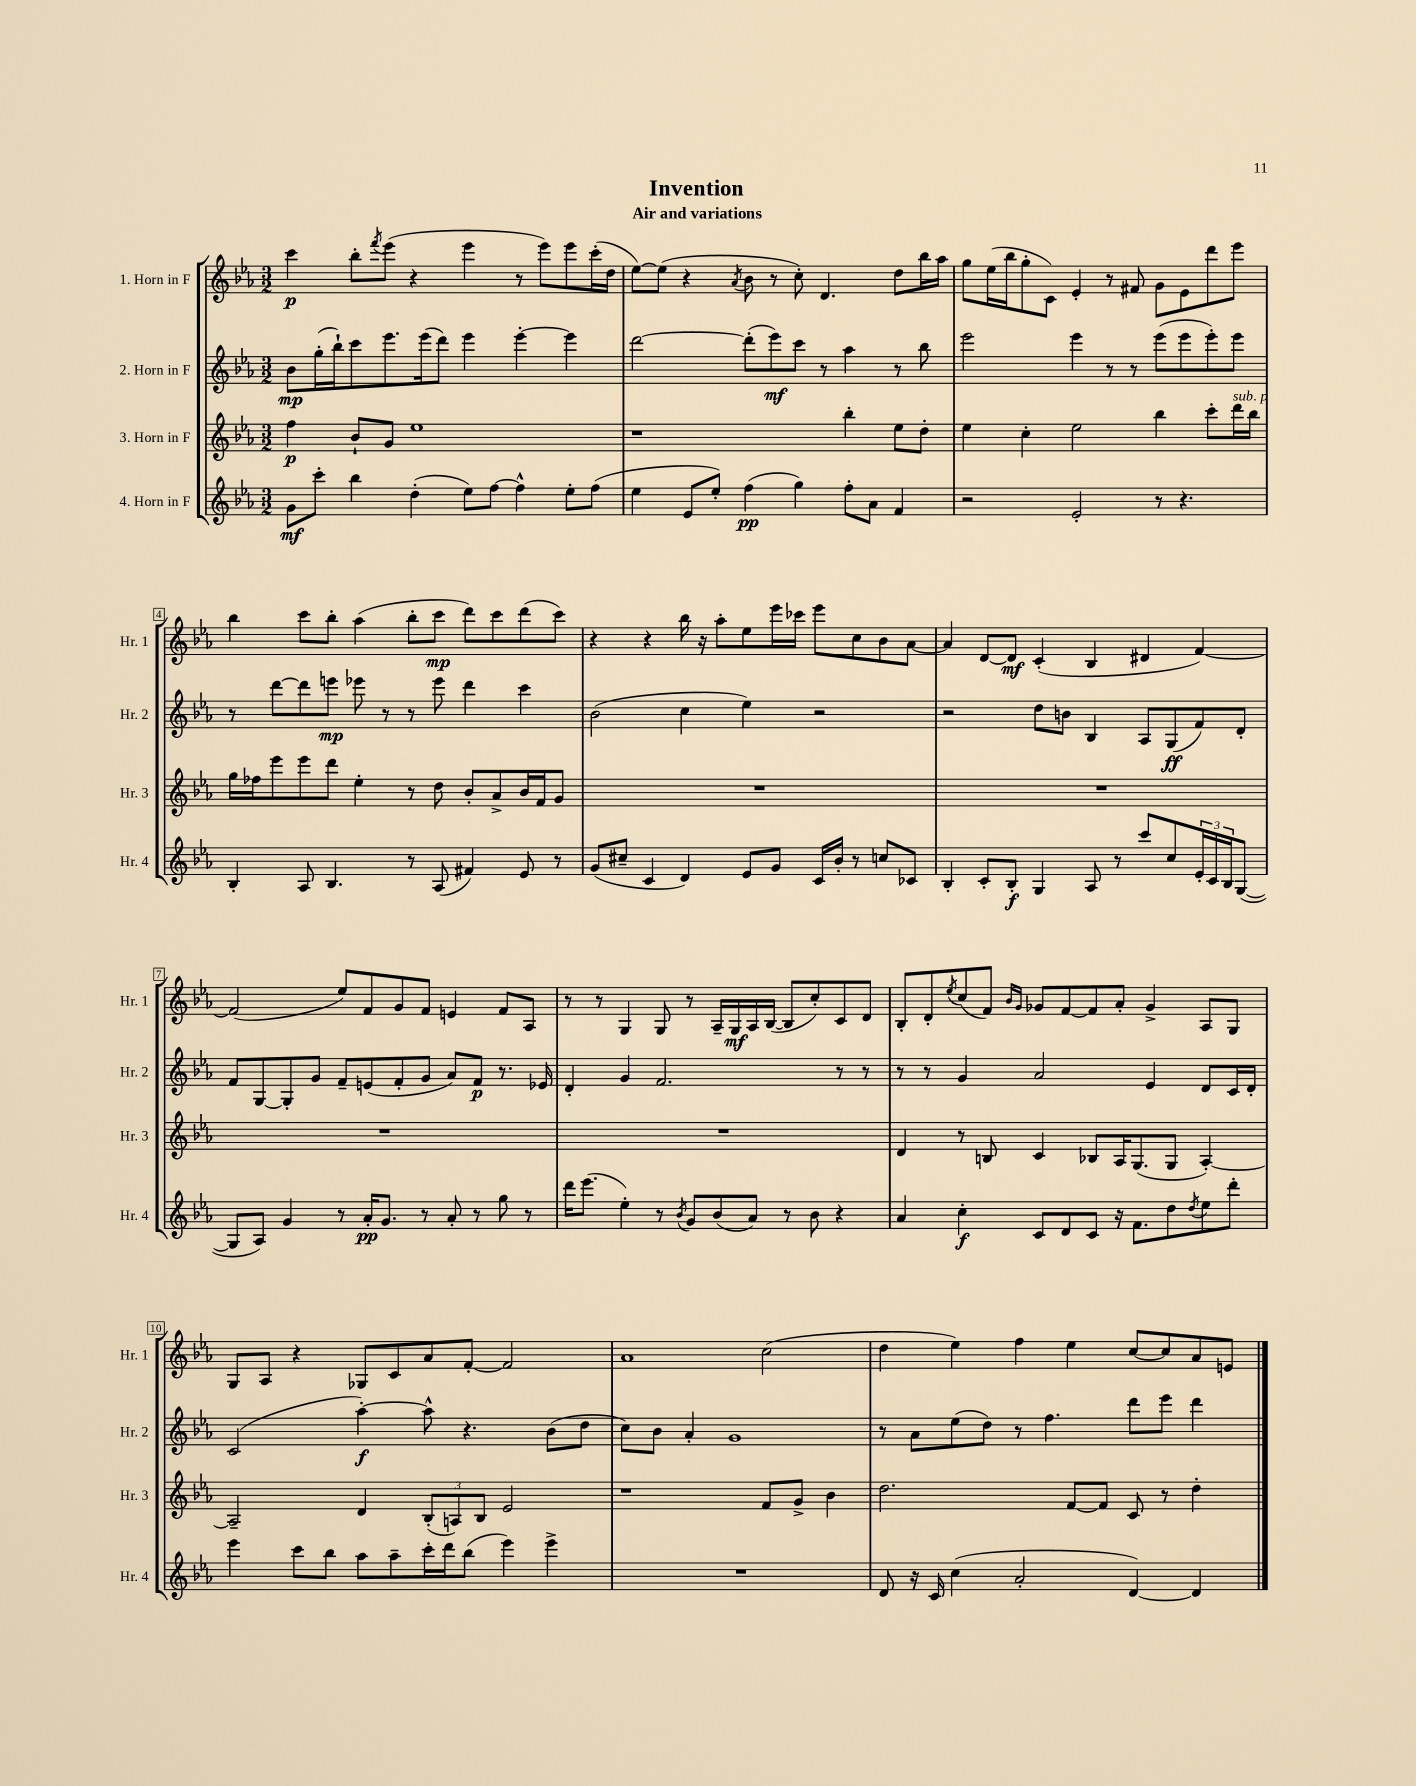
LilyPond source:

\header { title = "Invention" subtitle = "Air and variations" }
<<
\new StaffGroup <<
\new Staff = "s0" \with { instrumentName = "1. Horn in F" shortInstrumentName = "Hr. 1" } {
    \clef treble \key ees \major \numericTimeSignature \time 3/2
    c'''4\p bes''8-. \acciaccatura { f'''8 } ees'''8( r4 ees'''4 r8 ees'''8) ees'''8 c'''16-.( d''16 |
    ees''8~) ees''8( r4 \acciaccatura { aes'8 } bes'8 r8 c''8-.) d'4. d''8 bes''16 aes''16 |
    g''8 ees''16( bes''16 g''8-. c'8) ees'4-. r8 fis'8 g'8 ees'8 d'''8 ees'''8 |
    bes''4 c'''8 bes''8-. aes''4( bes''8-. c'''8\mp d'''8) c'''8 d'''8( c'''8) |
    r4 r4 bes''16 r16 aes''8-. ees''8 ees'''16 ces'''16 ees'''8 c''8 bes'8 aes'8~ |
    aes'4 d'8~ d'8\mf c'4-.( bes4 dis'4 f'4~) |
    f'2( ees''8) f'8 g'8 f'8 e'4 f'8 aes8 |
    r8 r8 g4 g8 r8 aes16-- g16\mf aes16 bes16~( bes8 c''8-.) c'8 d'8 |
    bes8-. d'8-. \acciaccatura { ees''8 } c''8( f'8) \grace { bes'16 g'16 } ges'8 f'8~ f'8 aes'8-. ges'4-> aes8 g8 |
    g8 aes8 r4 ges8 c'8 aes'8 f'8~-. f'2 |
    aes'1 c''2( |
    d''4 ees''4) f''4 ees''4 c''8~ c''8 aes'8 e'8 \bar "|." |
}
\new Staff = "s1" \with { instrumentName = "2. Horn in F" shortInstrumentName = "Hr. 2" } {
    \clef treble \key ees \major \numericTimeSignature \time 3/2
    bes'8\mp g''16-.( bes''16-!) c'''8 ees'''8. ees'''16( d'''8) ees'''4 ees'''4~-. ees'''4 |
    d'''2~ d'''8-.( ees'''8\mf) c'''8 r8 aes''4 r8 bes''8 |
    ees'''2 ees'''4 r8 r8 ees'''8( ees'''8 ees'''8-.) ees'''8 |
    r8 d'''8~ d'''8 e'''8\mp ees'''8 r8 r8 ees'''8 d'''4 c'''4 |
    bes'2( c''4 ees''4) r2 |
    r2 d''8 b'8 bes4 aes8 g8\ff( f'8) d'8-. |
    f'8 g8~ g8-. g'8 f'8-- e'8( f'8-. g'8 aes'8) f'8\p r8. ees'16 |
    d'4-. g'4 f'2. r8 r8 |
    r8 r8 g'4 aes'2 ees'4 d'8 c'16 d'16-. |
    c'2( aes''4~-.\f) aes''8-^ r4. bes'8( d''8 |
    c''8) bes'8 aes'4-. g'1 |
    r8 aes'8 ees''8( d''8) r8 f''4. d'''8 ees'''8 d'''4 \bar "|." |
}
\new Staff = "s2" \with { instrumentName = "3. Horn in F" shortInstrumentName = "Hr. 3" } {
    \clef treble \key ees \major \numericTimeSignature \time 3/2
    f''4\p bes'8-! g'8 ees''1 |
    r1 bes''4-. ees''8 d''8-. |
    ees''4 c''4-. ees''2 bes''4 c'''8-. d'''16^\markup { \italic "sub. p" } bes''16 |
    g''16 fes''16 ees'''8 ees'''8 d'''8 ees''4-. r8 d''8 bes'8-. aes'8-> bes'16 f'16 g'8 |
    R1. |
    R1. |
    R1. |
    R1. |
    d'4 r8 b8 c'4 bes8 aes16 g8.( g8 aes4~-.) |
    aes2-- d'4 \tuplet 3/2 { bes8-.( a8) bes8 } ees'2 |
    r1 f'8 g'8-> bes'4 |
    d''2. f'8~ f'8 c'8 r8 d''4-. \bar "|." |
}
\new Staff = "s3" \with { instrumentName = "4. Horn in F" shortInstrumentName = "Hr. 4" } {
    \clef treble \key ees \major \numericTimeSignature \time 3/2
    g'8\mf c'''8-. bes''4 d''4-.( ees''8) f''8~ f''4-^ ees''8-. f''8( |
    ees''4 ees'8 ees''8-.) f''4\pp( g''4) f''8-. aes'8 f'4 |
    r2 ees'2-. r8 r4. |
    bes4-. aes8 bes4. r8 aes8( fis'4) ees'8 r8 |
    g'8( cis''8-- c'4 d'4) ees'8 g'8 c'16 bes'16-. r8 c''8 ces'8 |
    bes4-. c'8-. bes8-.\f g4 aes8 r8 c'''8 c''8 \tuplet 3/2 { ees'16-. c'16 bes16 } g8~( |
    g8 aes8) g'4 r8 aes'16-.\pp g'8. r8 aes'8-. r8 g''8 r8 |
    d'''16 ees'''8.( ees''4-.) r8 \acciaccatura { bes'8 } g'8 bes'8( aes'8) r8 bes'8 r4 |
    aes'4 c''4-.\f c'8 d'8 c'8 r16 f'8. d''8 \acciaccatura { d''8 } ees''8 d'''8-. |
    ees'''4 c'''8 bes''8 aes''8 aes''8-- c'''16-. d'''16 bes''8( ees'''4) ees'''4-> |
    R1. |
    d'8 r16 c'16 c''4( aes'2-. d'4~) d'4 \bar "|." |
}
>>
>>
\layout { \context { \Score \override BarNumber.stencil = #(make-stencil-boxer 0.1 0.3 ly:text-interface::print) } }
